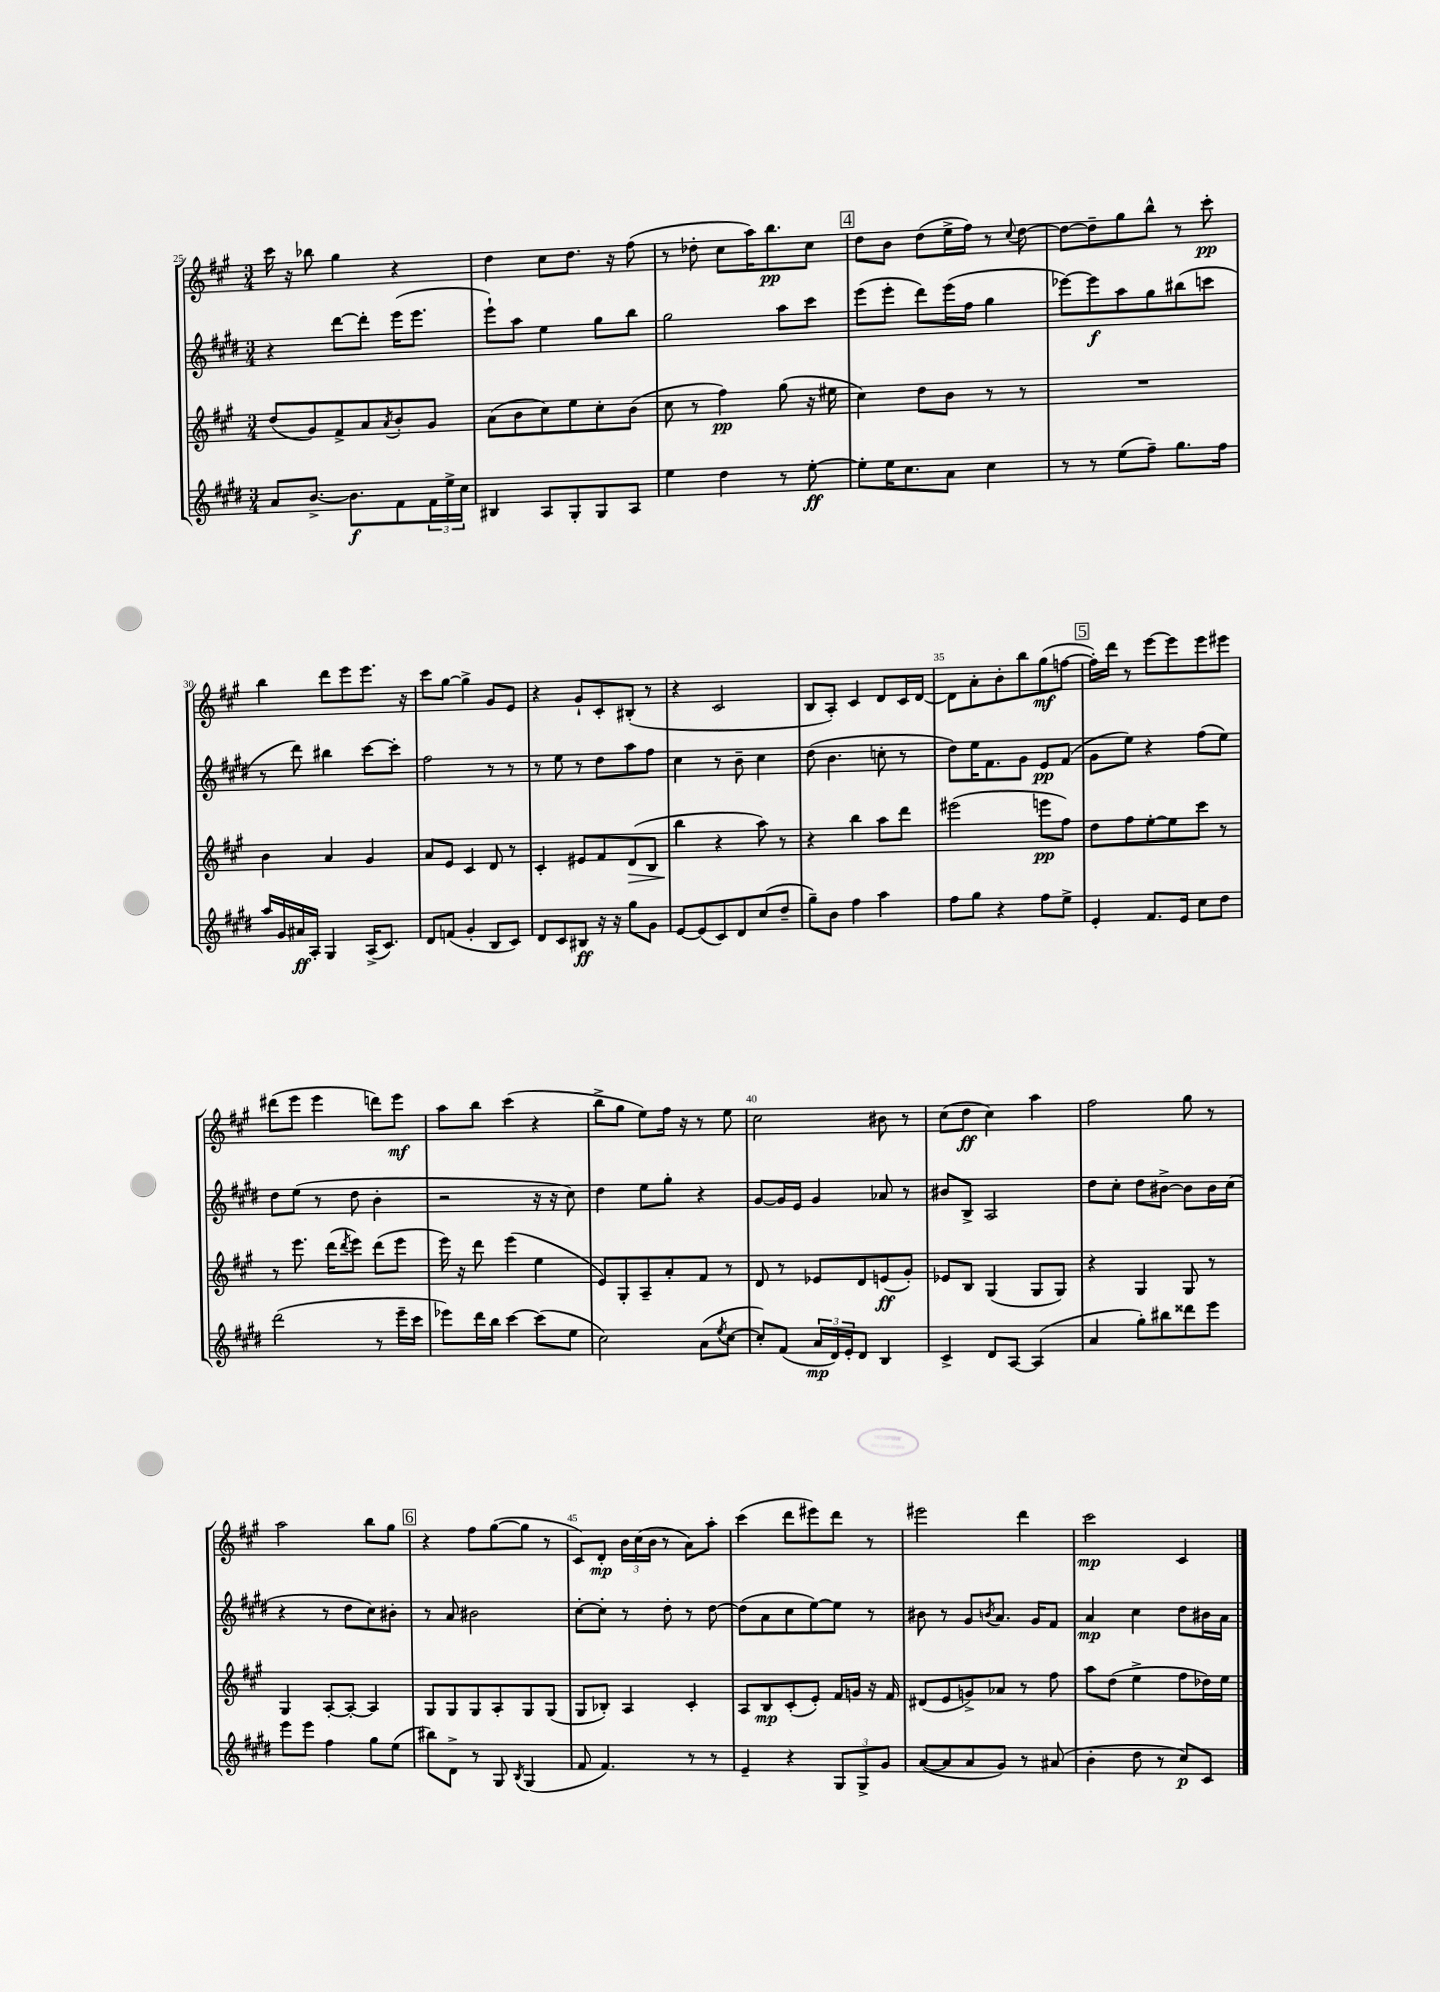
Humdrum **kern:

**kern	**dynam	**kern	**dynam	**kern	**dynam	**kern	**dynam
*part4	*part4	*part3	*part3	*part2	*part2	*part1	*part1
*staff4	*staff4	*staff3	*staff3	*staff2	*staff2	*staff1	*staff1
*clefG2	*	*clefG2	*	*clefG2	*	*clefG2	*
*k[f#c#g#d#]	*	*k[f#c#g#]	*	*k[f#c#g#d#]	*	*k[f#c#g#]	*
*M3/4	*	*M3/4	*	*M3/4	*	*M3/4	*
=25	=25	=25	=25	=25	=25	=25	=25
8a/L	.	(8dd/L	.	4r	.	16ccc#\	.
.	.	.	.	.	.	16r	.
[8.b^/J	.	8g#/)	.	.	.	8bb-X\	.
.	.	8f#^/	.	[8ddd#\L	.	4gg#\	.
8.b\L]	f	.	.	.	.	.	.
.	.	8a/	.	8ddd#'\J]	.	.	.
.	.	8qa/	.	.	.	.	.
8f#\	.	8b'/	.	(16eee\KL	.	4r	.
.	.	.	.	8.eee\J	.	.	.
24f#\L	.	8g#/J	.	.	.	.	.
24ee^\	.	.	.	.	.	.	.
24cc#\JJ	.	.	.	.	.	.	.
=26	=26	=26	=26	=26	=26	=26	=26
4B#X/	.	(8a\L	.	8eee`\L)	.	4dd\	.
.	.	8b\	.	8aa\J	.	.	.
8A/L	.	8cc#\)	.	4ee\	.	8cc#\L	.
8G#'/	.	8ee\	.	.	.	8.dd\J	.
8G#/	.	8cc#'\	.	8gg#\L	.	.	.
.	.	.	.	.	.	16r	.
8A/J	.	(8b\J	.	8bb\J	.	(8ff#\	.
=27	=27	=27	=27	=27	=27	=27	=27
4ee\	.	8cc#\	.	2gg#\	.	8r	.
.	.	8r	.	.	.	8dd-X'\	.
4dd#\	.	4ff#\)	pp	.	.	8cc#\L	.
.	.	.	.	.	.	16aa\K)	.
.	.	.	.	.	.	8.bb\	pp
8r	.	(8gg#\	.	8aa\L	.	.	.
[8ee'\	ff	16r	.	8ccc#\J	.	8cc#\J	.
.	.	16ee#X\	.	.	.	.	.
!!LO:REH:place=s1:t=4
=28	=28	=28	=28	=28	=28	=28	=28
8ee'\L]	.	4cc#\)	.	(8eee\L	.	8dd\L	.
16ee\K	.	.	.	8eee'\J	.	8b\J	.
8.cc#\	.	.	.	.	.	.	.
.	.	8dd\L	.	8ddd#\L)	.	(8dd\L	.
8a\J	.	8b\J	.	(16eee\L	.	16ee^\L	.
.	.	.	.	16ff#\JJ	.	16ff#\JJ)	.
4cc#\	.	8r	.	4gg#\	.	8r	.
.	.	.	.	.	.	8qqcc#/	.
.	.	8r	.	.	.	[8dd\	.
=29	=29	=29	=29	=29	=29	=29	=29
8r	.	2.r	.	[8eee-X\L)	.	8dd\L_	.
8r	.	.	.	8eee-\]	f	8dd~\]	.
(8ee\L	.	.	.	8aa\	.	8gg#\	.
8ff#~\J)	.	.	.	8gg#\	.	8bb^^\J	.
8.gg#\L	.	.	.	(8bb#X\	.	8r	.
.	.	.	.	8cccn\J	.	8ccc#'\	pp
16ff#\Jk	.	.	.	.	.	.	.
!!LO:LB:g=z
=30	=30	=30	=30	=30	=30	=30	=30
16aa/LL	.	4b\	.	8r	.	4bb\	.
16g#/	.	.	.	.	.	.	.
16a#X/	ff	.	.	8ddd#\)	.	.	.
16A'/JJ	.	.	.	.	.	.	.
4G#/	.	4a/	.	4bb#X\	.	8ddd\L	.
.	.	.	.	.	.	8eee\	.
(16A^/KL	.	4g#/	.	[8ccc#\L	.	8.eee\J	.
8.c#/J)	.	.	.	.	.	.	.
.	.	.	.	8ccc#'\J]	.	.	.
.	.	.	.	.	.	16r	.
=31	=31	=31	=31	=31	=31	=31	=31
8d#/L	.	8a/L	.	2ff#\	.	8ccc#\L	.
(8fn/J	.	8e/J	.	.	.	[8gg#\J	.
4g#'/	.	4c#/	.	.	.	4gg#^\]	.
8B/L	.	8d/	.	8r	.	8g#/L	.
8c#/J)	.	8r	.	8r	.	8e/J	.
=32	=32	=32	=32	=32	=32	=32	=32
8d#/L	.	4c#'/	.	8r	.	4r	.
8c#/	.	.	.	8ee\	.	.	.
8B#X/J	ff	8e#X/L	.	8r	.	8g#`/L	.
16r	.	8f#/	.	8dd#\L	.	8c#'/	.
16r	.	.	.	.	.	.	.
!	!	!	!LO:HP:b	!	!	!	!
8gg#\L	.	(8d/	>	8aa\	.	(8B#X'/J	.
8g#\J	.	8B/J	.	8ff#\J	.	8r	.
=33	=33	=33	=33	=33	=33	=33	=33
[8e/L	.	4bb\	.	4cc#\	.	4r	.
(8e/]	.	.	.	.	.	.	.
8c#/)	.	4r	]	8r	.	2c#/	.
8d#/	.	.	.	8b~\	.	.	.
(8cc#/	.	8aa\)	.	4cc#\	.	.	.
8dd#~/J	.	8r	.	.	.	.	.
=34	=34	=34	=34	=34	=34	=34	=34
8gg#~\L)	.	4r	.	(8dd#\	.	8B/L	.
8b\J	.	.	.	4.b\	.	8A'/J)	.
4ff#\	.	4bb\	.	.	.	4c#/	.
4aa\	.	8aa\L	.	8ccn'\	.	8d/L	.
.	.	8ddd\J	.	8r	.	16c#/L	.
.	.	.	.	.	.	[16d/JJ	.
=35	=35	=35	=35	=35	=35	=35	=35
8ff#\L	.	(2eee#X\	.	8dd#\L)	.	8d\L]	.
8gg#\J	.	.	.	16ee\K	.	8a'\	.
.	.	.	.	8.f#\	.	.	.
4r	.	.	.	.	.	8b'\	.
.	.	.	.	8g#\J	.	8bb\	.
8ff#\L	.	8eeen\L	pp	8e/L	pp	(8gg#\	mf
8ee^\J	.	8ff#\J)	.	(8f#/J	.	[8ffn\J	.
!!LO:REH:place=s1:t=5
=36	=36	=36	=36	=36	=36	=36	=36
4e'/	.	8dd\L	.	8g#\L	.	16ff'\LL])	.
.	.	.	.	.	.	16ddd\JJ	.
.	.	8ff#\	.	8ee\J)	.	8r	.
8.f#/L	.	[8ee'\	.	4r	.	[8eee\L	.
.	.	8ee\]	.	.	.	8eee\]	.
16e/Jk	.	.	.	.	.	.	.
8cc#\L	.	8ccc#\J	.	(8ff#\L	.	8eee\	.
8dd#\J	.	8r	.	8ee\J)	.	8eee#X\J	.
!!LO:LB:g=z
=37	=37	=37	=37	=37	=37	=37	=37
(2ddd#\	.	8r	.	8dd#\L	.	(8ddd#X\L	.
.	.	8.eee\	.	(8ee\J	.	8eee\J	.
.	.	.	.	8r	.	4eee\	.
.	.	(16ddd\KL	.	.	.	.	.
.	.	8qddd/	.	.	.	.	.
.	.	8eee\J)	.	8dd#\	.	.	.
8r	.	(8ddd\L	.	4b'\	.	8dddn\L)	.
16eee~\LL	.	8eee\J	.	.	.	8eee\J	mf
16ccc#\JJ	.	.	.	.	.	.	.
=38	=38	=38	=38	=38	=38	=38	=38
8eee-X\L)	.	16eee\)	.	2r	.	8aa\L	.
.	.	16r	.	.	.	.	.
16ddd#\L	.	8ddd\	.	.	.	8bb\J	.
16bb\JJ	.	.	.	.	.	.	.
[4ccc#\	.	(4eee\	.	.	.	(4ccc#\	.
(8ccc#\L]	.	4ee\	.	16r	.	4r	.
.	.	.	.	16r	.	.	.
8ee\J	.	.	.	8cc#\)	.	.	.
=39	=39	=39	=39	=39	=39	=39	=39
2cc#\)	.	8e/L)	.	4dd#\	.	8bb^\L	.
.	.	8G#'/	.	.	.	8gg#\J	.
.	.	8A~/	.	8ee\L	.	8ee\L)	.
.	.	8a'/	.	8gg#'\J	.	16ff#\Jk	.
.	.	.	.	.	.	16r	.
(8a\L	.	8f#/J	.	4r	.	8r	.
8qee/	.	.	.	.	.	.	.
[8cc#\J	.	8r	.	.	.	8ee\	.
=40	=40	=40	=40	=40	=40	=40	=40
8cc#'/L])	.	8d/	.	[8g#/L	.	2cc#\	.
(8f#/J	.	8r	.	16g#/L]	.	.	.
.	.	.	.	16e/JJ	.	.	.
24a/LL	mp	8e-X/L	.	4g#/	.	.	.
24d#/)	.	.	.	.	.	.	.
24e'/J	.	.	.	.	.	.	.
8d#/J	.	8d/	.	.	.	.	.
4B/	.	(8en/	ff	8a-X/	.	8b#X\	.
.	.	8g#'/J)	.	8r	.	8r	.
=41	=41	=41	=41	=41	=41	=41	=41
4c#^/	.	8e-X/L	.	8b#X/L	.	(8cc#\L	.
.	.	8B/J	.	8B^/J	.	8dd\J	ff
8d#/L	.	(4G#/	.	2A/	.	4cc#\)	.
[8A/J	.	.	.	.	.	.	.
(4A/]	.	8G#/L	.	.	.	4aa\	.
.	.	8G#/J)	.	.	.	.	.
=42	=42	=42	=42	=42	=42	=42	=42
4a/	.	4r	.	8dd#\L	.	2ff#\	.
.	.	.	.	8cc#'\J	.	.	.
8gg#'\L)	.	4G#/	.	8dd#\L	.	.	.
8bb#X\	.	.	.	[8b#X^\J	.	.	.
8ddd##X\	.	8G#/	.	8b#\L]	.	8gg#\	.
8eee\J	.	8r	.	16b#\L	.	8r	.
.	.	.	.	(16cc#\JJ	.	.	.
!!LO:LB:g=z
=43	=43	=43	=43	=43	=43	=43	=43
8eee\L	.	4G#/	.	4r	.	2aa\	.
8eee\J	.	.	.	.	.	.	.
4ff#\	.	[8A'/L	.	8r	.	.	.
.	.	8A'/J_	.	8dd#\L	.	.	.
8gg#\L	.	4A/]	.	8cc#\)	.	8bb\L	.
(8ee\J	.	.	.	8b#X'\J	.	8gg#\J	.
!!LO:REH:place=s1:t=6
=44	=44	=44	=44	=44	=44	=44	=44
8bb#X\L)	.	8G#/L	.	8r	.	4r	.
8d#^\J	.	8G#/	.	8a/	.	.	.
8r	.	8G#/	.	2b#X\	.	8ff#\L	.
8G#/	.	8A'/	.	.	.	([8gg#\	.
8qB/	.	.	.	.	.	.	.
(4G#/	.	8G#/	.	.	.	8gg#\J]	.
.	.	(8G#/J	.	.	.	8r	.
=45	=45	=45	=45	=45	=45	=45	=45
8f#/	.	8G#/L	.	[8cc#'\L	.	8c#/L)	.
4.f#/)	.	8B-X'/J)	.	8cc#'\J]	.	8d'/J	mp
.	.	4A/	.	8r	.	24b\LL	.
.	.	.	.	.	.	(24cc#\	.
.	.	.	.	.	.	24b\JJ	.
.	.	.	.	8dd#'\	.	8r	.
8r	.	4c#'/	.	8r	.	8a\L)	.
8r	.	.	.	[8dd#\	.	8aa'\J	.
=46	=46	=46	=46	=46	=46	=46	=46
4e~/	.	8A/L	.	(8dd#\L]	.	(4ccc#\	.
.	.	8B/	mp	8a\	.	.	.
4r	.	(8c#'/	.	8cc#\	.	8ddd\L	.
.	.	8e'/J)	.	[8ee\)	.	8eee#X\)	.
12G#/L	.	16f#/LL	.	8ee\J]	.	8ddd\J	.
.	.	16gn/JJ	.	.	.	.	.
12G#^/	.	.	.	.	.	.	.
.	.	16r	.	8r	.	8r	.
12g#/J	.	.	.	.	.	.	.
.	.	16f#/	.	.	.	.	.
=47	=47	=47	=47	=47	=47	=47	=47
([8a/L	.	(8d#X/L	.	8b#X\	.	2eee#X\	.
8a/]	.	8e/	.	8r	.	.	.
8a/	.	8gn^/)	.	8g#/L	.	.	.
.	.	.	.	8qbn/	.	.	.
8g#/J)	.	8a-X/J	.	8.a/J	.	.	.
8r	.	8r	.	.	.	4ddd\	.
.	.	.	.	16g#/KL	.	.	.
(8a#X/	.	8ff#\	.	8f#/J	.	.	.
=48	=48	=48	=48	=48	=48	=48	=48
4b'\	.	8aa\L	.	4a/	mp	2ccc#\	mp
.	.	(8dd\J	.	.	.	.	.
8dd#\	.	4ee^\	.	4cc#\	.	.	.
8r	.	.	.	.	.	.	.
8cc#/L)	p	8ff#\L	.	8dd#\L	.	4c#/	.
8c#/J	.	16dd-X\L)	.	16b#X\L	.	.	.
.	.	16ee\JJ	.	16a\JJ	.	.	.
==	==	==	==	==	==	==	==
*-	*-	*-	*-	*-	*-	*-	*-
